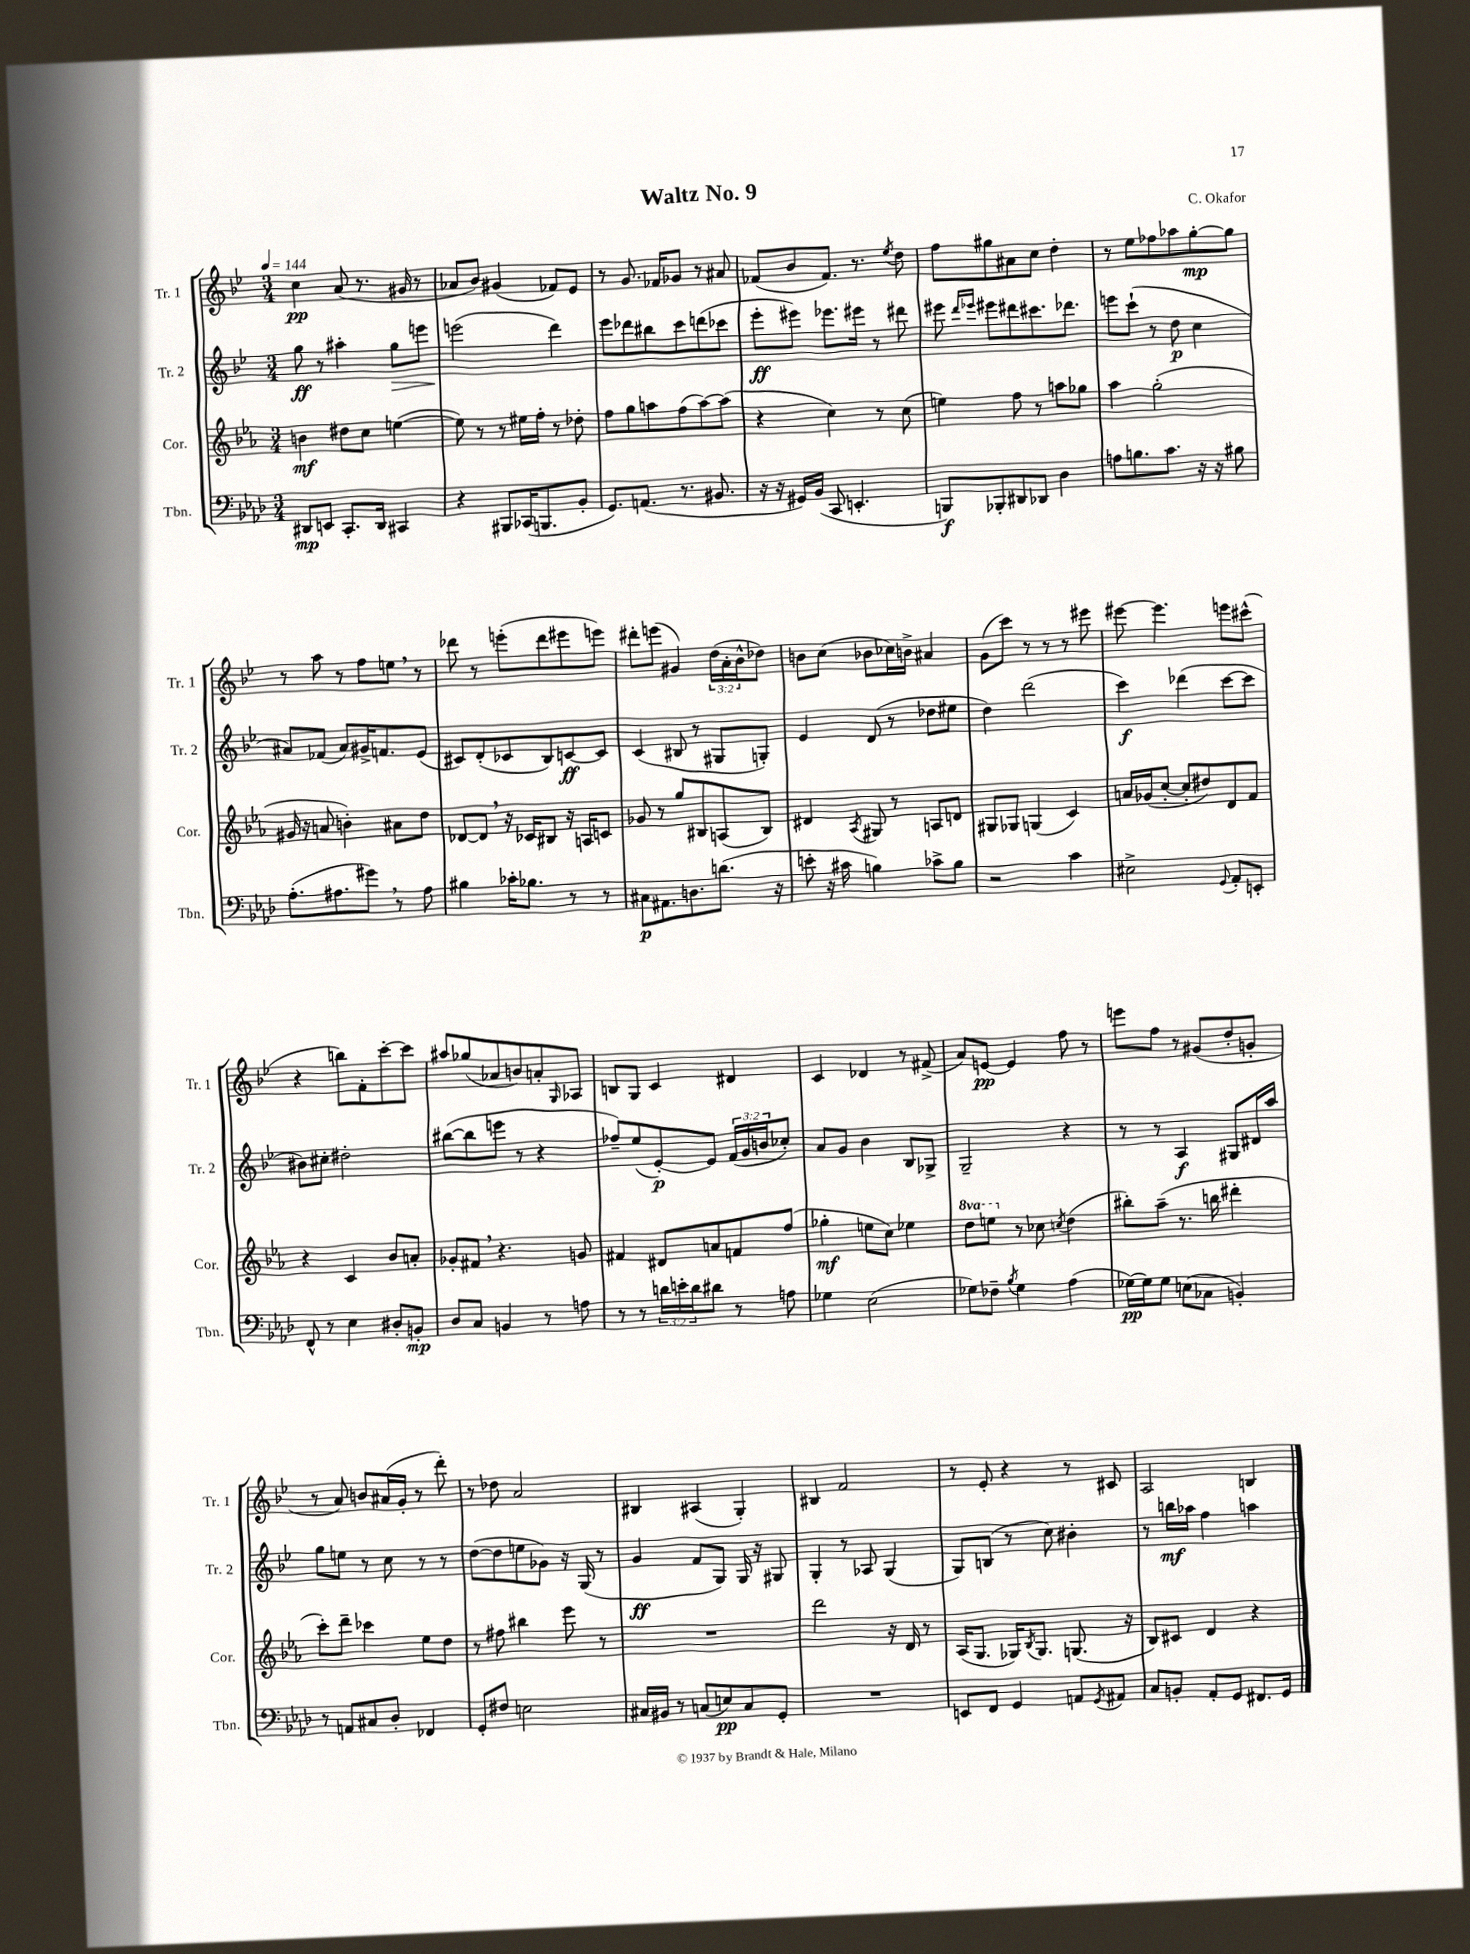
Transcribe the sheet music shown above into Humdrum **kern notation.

**kern	**dynam	**kern	**dynam	**kern	**dynam	**kern	**dynam
*part4	*part4	*part3	*part3	*part2	*part2	*part1	*part1
*staff4	*staff4	*staff3	*staff3	*staff2	*staff2	*staff1	*staff1
*I"Tbn.	*	*I"Cor.	*	*I"Tr. 2	*	*I"Tr. 1	*
*I'Tbn.	*	*I'Cor.	*	*I'Tr. 2	*	*I'Tr. 1	*
*clefF4	*	*clefG2	*	*clefG2	*	*clefG2	*
*k[b-e-a-d-]	*	*k[b-e-a-]	*	*k[b-e-]	*	*k[b-e-]	*
*M3/4	*	*M3/4	*	*M3/4	*	*M3/4	*
*MM144	*	*MM144	*	*MM144	*	*MM144	*
=1	=1	=1	=1	=1	=1	=1	=1
8DD#X/L	mp	4bn\	mf	8gg\	ff	4cc\	pp
8EEn/J	.	.	.	8r	.	.	.
8.CC'/L	.	8dd#X\L	.	4aa#X'\	.	(8a/	.
.	.	8cc\J	.	.	.	8.r	.
16DD#/Jk	.	.	.	.	.	.	.
!	!	!	!	!	!LO:HP:b	!	!
4CC#X/	.	([4een\	.	8gg\L	>	.	.
.	.	.	.	.	.	16g#X/	.
.	.	.	.	8eeen\J	.	8r	.
=2	=2	=2	=2	=2	=2	=2	=2
4r	.	8ee\])	.	(2eeen\	.	8a-X/L	.
.	.	8r	.	.	.	8b-/J)	.
8BBB#X/L	.	8r	.	.	.	(4g#X/	.
(16CC-X/K	.	16ee#X\LL	.	.	.	.	.
8.BBBn/	.	16ff'\JJ	.	.	.	.	.
.	.	8r	.	4ddd\)	]	8f-X/L)	.
8BB-'/J	.	8dd-X'\	.	.	.	8e-/J	.
=3	=3	=3	=3	=3	=3	=3	=3
8.GG/L)	.	8ff\L	.	8eee-\L	.	8r	.
.	.	8gg\	.	8ddd-X\	.	8.g/	.
(8.AAn/J	.	.	.	.	.	.	.
.	.	8aan\	.	8bb#X\	.	.	.
.	.	.	.	.	.	16f-X/KL	.
8.r	.	(8ff\	.	8ccc\	.	8g-X/J	.
.	.	[8aa\)	.	(8dddn\	.	8r	.
8.BB#X/	.	.	.	.	.	.	.
.	.	(8aa\J]	.	8ccc-X\J	.	8a#X/	.
=4	=4	=4	=4	=4	=4	=4	=4
16r	.	4r	.	8eee-'\L	ff	(8f-X/L	.
16r	.	.	.	.	.	.	.
16GG#X/LL)	.	.	.	8eee#X\J)	.	8b-/	.
(16BB-/JJ	.	.	.	.	.	.	.
8CC/	.	4cc\)	.	8.eee-X\L	.	8.f-/J)	.
4.EEn'/	.	.	.	.	.	.	.
.	.	.	.	16eee#X\Jk	.	8.r	.
.	.	8r	.	8r	.	.	.
.	.	.	.	.	.	8qee-/	.
.	.	(8cc\	.	8ddd#X\	.	8dd\	.
=5	=5	=5	=5	=5	=5	=5	=5
8BBBn/L)	f	4een\)	.	8eee#X\	.	8ff\L	.
.	.	.	.	16qqddd/LL	.	.	.
.	.	.	.	16qqeee-X/JJ	.	.	.
8BBB-X'/	.	.	.	8eee#X\L	.	8gg#X\	.
8DD#X/	.	8ff\	.	8ddd#X\	.	8a#X\	.
8DD-X/J	.	8r	.	8.ccc#X\	.	8cc\J	.
4D-\	.	8aan\L	.	.	.	4dd'\	.
.	.	.	.	8.ddd-X\J	.	.	.
.	.	8gg-X\J	.	.	.	.	.
=6	=6	=6	=6	=6	=6	=6	=6
8An\L	.	4aa-\	.	8eeen\L	.	8r	.
8.Bn\	.	.	.	(8ccc`\J	.	8ee-\L	.
.	.	(2gg'\	.	8r	.	8ff-X\	.
8.c\J	.	.	.	.	.	.	.
.	.	.	.	8dd\	p	8aa-X\	.
16r	.	.	.	4cc\	.	[8gg'\	mp
16r	.	.	.	.	.	.	.
8B#X\	.	.	.	.	.	8gg\J]	.
!!LO:LB:g=z
=7	=7	=7	=7	=7	=7	=7	=7
(8.A-'\L	.	16g#X/	.	8a#X/L)	.	8r	.
.	.	16r	.	.	.	.	.
.	.	8an/	.	(8f-X/J	.	8aa\	.
8.A#X\	.	.	.	.	.	.	.
.	.	4bn'\)	.	8a#/L)	.	8r	.
8g#X,\J)	.	.	.	16g#X^/K	.	8ff\L	.
.	.	.	.	8.fn/	.	.	.
8r	.	8a#X\L	.	.	.	8een,\J	.
8A#\	.	8dd\J	.	(8e-/J	.	8r	.
=8	=8	=8	=8	=8	=8	=8	=8
4B#X\	.	[8d-X/L	.	8c#X/L)	.	8ddd-X\	.
.	.	8d-,/J]	.	(8d'/	.	8r	.
16c-X'\KL	.	16r	.	8c-X/	.	(8eeen'\L	.
8.B-X\J	.	16c-X/KL	.	.	.	.	.
.	.	8B#X/J	.	8B-/)	.	8ddd-\	.
8r	.	16r	.	[8cn/	ff	8eee#X\	.
.	.	16An/KL	.	.	.	.	.
8r	.	8cn/J	.	8c/J]	.	8eeen\J)	.
=9	=9	=9	=9	=9	=9	=9	=9
8C#X\L	p	8g-X/	.	(4c/	.	8ddd#X'\L	.
8.AA#X\	.	8r	.	.	.	(8eeen\J	.
.	.	8gg/L	.	8B#X/	.	4g#X/)	.
8.Dn\	.	.	.	.	.	.	.
.	.	8B#X/	.	8r	.	.	.
(8.dn\J	.	(8An/	.	8G#X/L	.	(24dd\LL	.
.	.	.	.	.	.	24a'\	.
.	.	.	.	.	.	24b-^^\J	.
.	.	8B#/J)	.	8Gn'/J)	.	8dd-X\J)	.
16r	.	.	.	.	.	.	.
=10	=10	=10	=10	=10	=10	=10	=10
8en'\	.	4d#X/	.	4e-/	.	8bn\L	.
16r	.	.	.	.	.	(8cc\J	.
16c#X\	.	.	.	.	.	.	.
.	.	8qA-/	.	.	.	.	.
4Bn\)	.	8G#X/	.	(8d/	.	8b-X\L	.
.	.	8r	.	8r	.	16cc-X\L)	.
.	.	.	.	.	.	16bn^\JJ	.
8c-X^\L	.	8An/L	.	8dd-X\L	.	4a#X/	.
8B\J	.	8dn/J	.	8ee#X\J	.	.	.
=11	=11	=11	=11	=11	=11	=11	=11
2r	.	8G#X/L	.	4dd\)	.	(8g\L	.
.	.	8G-X/J	.	.	.	8ccc\J)	.
.	.	(4Gn/	.	(2ddd\	.	8r	.
.	.	.	.	.	.	8r	.
4c\	.	4c/)	.	.	.	8r	.
.	.	.	.	.	.	8eee#X\	.
=12	=12	=12	=12	=12	=12	=12	=12
2E#X^\	.	16an/LL	.	4ccc\)	f	[8eee#X\	.
.	.	(16g-X/J	.	.	.	.	.
.	.	[8cc'/J	.	.	.	4.eee#\]	.
.	.	8cc'/L]	.	(4ddd-X\	.	.	.
.	.	8dd#X/)	.	.	.	.	.
8qqGG/	.	.	.	.	.	.	.
8AA-'/L	.	8d/	.	[8ccc\L	.	8eeen\L	.
8EEn'/J	.	8f/J	.	8ccc\J]	.	(8ccc#X^^\J	.
!!LO:LB:g=z
=13	=13	=13	=13	=13	=13	=13	=13
8FF^^/	.	4r	.	8b#X\L)	.	4r	.
8r	.	.	.	8cc#X'\J	.	.	.
4E-\	.	4c/	.	2dd#X'\	.	8bbn\L)	.
.	.	.	.	.	.	8f'\	.
8D#X'/L	.	8b-/L	.	.	.	[8ccc'\	.
8BBn'/J	mp	8an'/J	.	.	.	8ccc\J]	.
=14	=14	=14	=14	=14	=14	=14	=14
8D-/L	.	8g-X'/L	.	([8bb#X\L	.	8aa#X/L	.
8C/J	.	8f#X,/J	.	8bb#\]	.	(8gg-X/	.
4BBn/	.	4.r	.	8eeen\J	.	8a-X/	.
.	.	.	.	8r	.	8bn/)	.
8r	.	.	.	4r	.	8an'/	.
.	.	.	.	.	.	16qqG/	.
8An\	.	8gn/	.	.	.	8A-X/J	.
=15	=15	=15	=15	=15	=15	=15	=15
8r	.	4f#X/	.	8ff-X~/L)	.	8Bn/L	.
8r	.	.	.	(8ee-/	.	8G/J	.
24dn\LL	.	8d#X/L	.	[8e-'/)	p	4c/	.
24en'\	.	.	.	.	.	.	.
24d\J	.	.	.	.	.	.	.
8d#X\J	.	8an/	.	8e-/J]	.	.	.
8r	.	8fn/	.	(24f/LL	.	4d#X/	.
.	.	.	.	24g/	.	.	.
.	.	.	.	24bn/J	.	.	.
8An\	.	(8ff/J	.	8cc-X'/J)	.	.	.
=16	=16	=16	=16	=16	=16	=16	=16
4G-X\	.	4gg-X'\	mf	8a/L	.	4c/	.
.	.	.	.	8g/J	.	.	.
(2E-\	.	8een\L	.	4b-\	.	4d-X/	.
.	.	8cc\J)	.	.	.	.	.
.	.	4ee-X\	.	8B-/L	.	8r	.
.	.	.	.	8G-X^/J	.	(8f#X^/	.
=17	=17	=17	=17	=17	=17	=17	=17
*	*	*8va	*	*	*	*	*
8G-X\L)	.	8ddd\L	.	2G~/	.	8a/L)	.
8F-X~\J	.	8eeen\J	.	.	.	[8en/J	pp
8qB-/	.	.	.	.	.	.	.
*	*	*X8va	*	*	*	*	*
4G-\	.	8r	.	.	.	4e/]	.
.	.	8cc-X\	.	.	.	.	.
.	.	8qccn/	.	.	.	.	.
(4A-\	.	(4dd\	.	4r	.	8ff\	.
.	.	.	.	.	.	8r	.
=18	=18	=18	=18	=18	=18	=18	=18
[16G-X\LL)	pp	8bb#X'\L)	.	8r	.	8eeen\L	.
16G-\J]	.	.	.	.	.	.	.
8G-\J	.	(8aa-~\J	.	8r	.	8ff\J	.
(8En\L	.	8.r	.	4A/	f	8r	.
8C-X\J	.	.	.	.	.	(8g#X/L	.
.	.	16bbn\	.	.	.	.	.
4BBn'/)	.	4ddd#X'\	.	8G#X/L	.	8dd'/	.
.	.	.	.	16d#X/L	.	8gn'/J	.
.	.	.	.	16aa/JJ	.	.	.
!!LO:LB:g=z
=19	=19	=19	=19	=19	=19	=19	=19
8r	.	8ccc'\L)	.	8gg\L	.	8r	.
8AAn/L	.	8ddd~\J	.	8een\J	.	8a/)	.
8C#X/	.	4ccc-X\	.	8r	.	8bn/L	.
8D-'/J	.	.	.	8cc\	.	(16a#X/L	.
.	.	.	.	.	.	16g'/JJ	.
4FF-X/	.	8ee-\L	.	8r	.	8r	.
.	.	8dd\J	.	8r	.	8ddd'\)	.
=20	=20	=20	=20	=20	=20	=20	=20
8GG'/L	.	8r	.	([8dd\L	.	8r	.
8F#X/J	.	8ff#X\	.	8dd\]	.	8dd-X\	.
2En\	.	4bb#X\	.	8een\	.	2a/	.
.	.	.	.	8g-X\J)	.	.	.
.	.	8eee-\	.	16r	.	.	.
.	.	.	.	(16G/	.	.	.
.	.	8r	.	8r	.	.	.
=21	=21	=21	=21	=21	=21	=21	=21
16C#X/LL	.	2.r	.	4g/	ff	4B#X/	.
16BB#X/JJ	.	.	.	.	.	.	.
8r	.	.	.	.	.	.	.
(8Cn/L	.	.	.	8f/L	.	(4A#X/	.
8En/)	pp	.	.	8G/J)	.	.	.
8C/	.	.	.	16G/	.	4G'/)	.
.	.	.	.	16r	.	.	.
8GG'/J	.	.	.	8G#X/	.	.	.
=22	=22	=22	=22	=22	=22	=22	=22
2.r	.	2ddd\	.	4G'/	.	4B#X/	.
.	.	.	.	8r	.	2f/	.
.	.	.	.	8A-X/	.	.	.
.	.	16r	.	(4G/	.	.	.
.	.	16d/	.	.	.	.	.
.	.	8r	.	.	.	.	.
=23	=23	=23	=23	=23	=23	=23	=23
8EEn/L	.	(16A-/KL	.	8G/L)	.	8r	.
.	.	8.G/J	.	.	.	.	.
8FF/J	.	.	.	(8Bn/J	.	8e-'/	.
4GG/	.	16G-X/KL)	.	8r	.	4r	.
.	.	8qB-/	.	.	.	.	.
.	.	8.G-/J	.	.	.	.	.
.	.	.	.	8cc\)	.	.	.
8AAn/L	.	(8.Gn/	.	4b#X'\	.	8r	.
8qGG/	.	.	.	.	.	.	.
8AA#X/J	.	.	.	.	.	8c#X/	.
.	.	16r	.	.	.	.	.
=24	=24	=24	=24	=24	=24	=24	=24
8C/L	.	8B-/L)	.	8r	.	2A/	.
8BBn'/J	.	8c#X/J	.	16bbn\LL	mf	.	.
.	.	.	.	16aa-X\JJ	.	.	.
8AA-'/L	.	4d/	.	4ff\	.	.	.
8GG/J	.	.	.	.	.	.	.
8.FF#X/L	.	4r	.	4aan\	.	4Bn/	.
16GG/Jk	.	.	.	.	.	.	.
==	==	==	==	==	==	==	==
*-	*-	*-	*-	*-	*-	*-	*-
